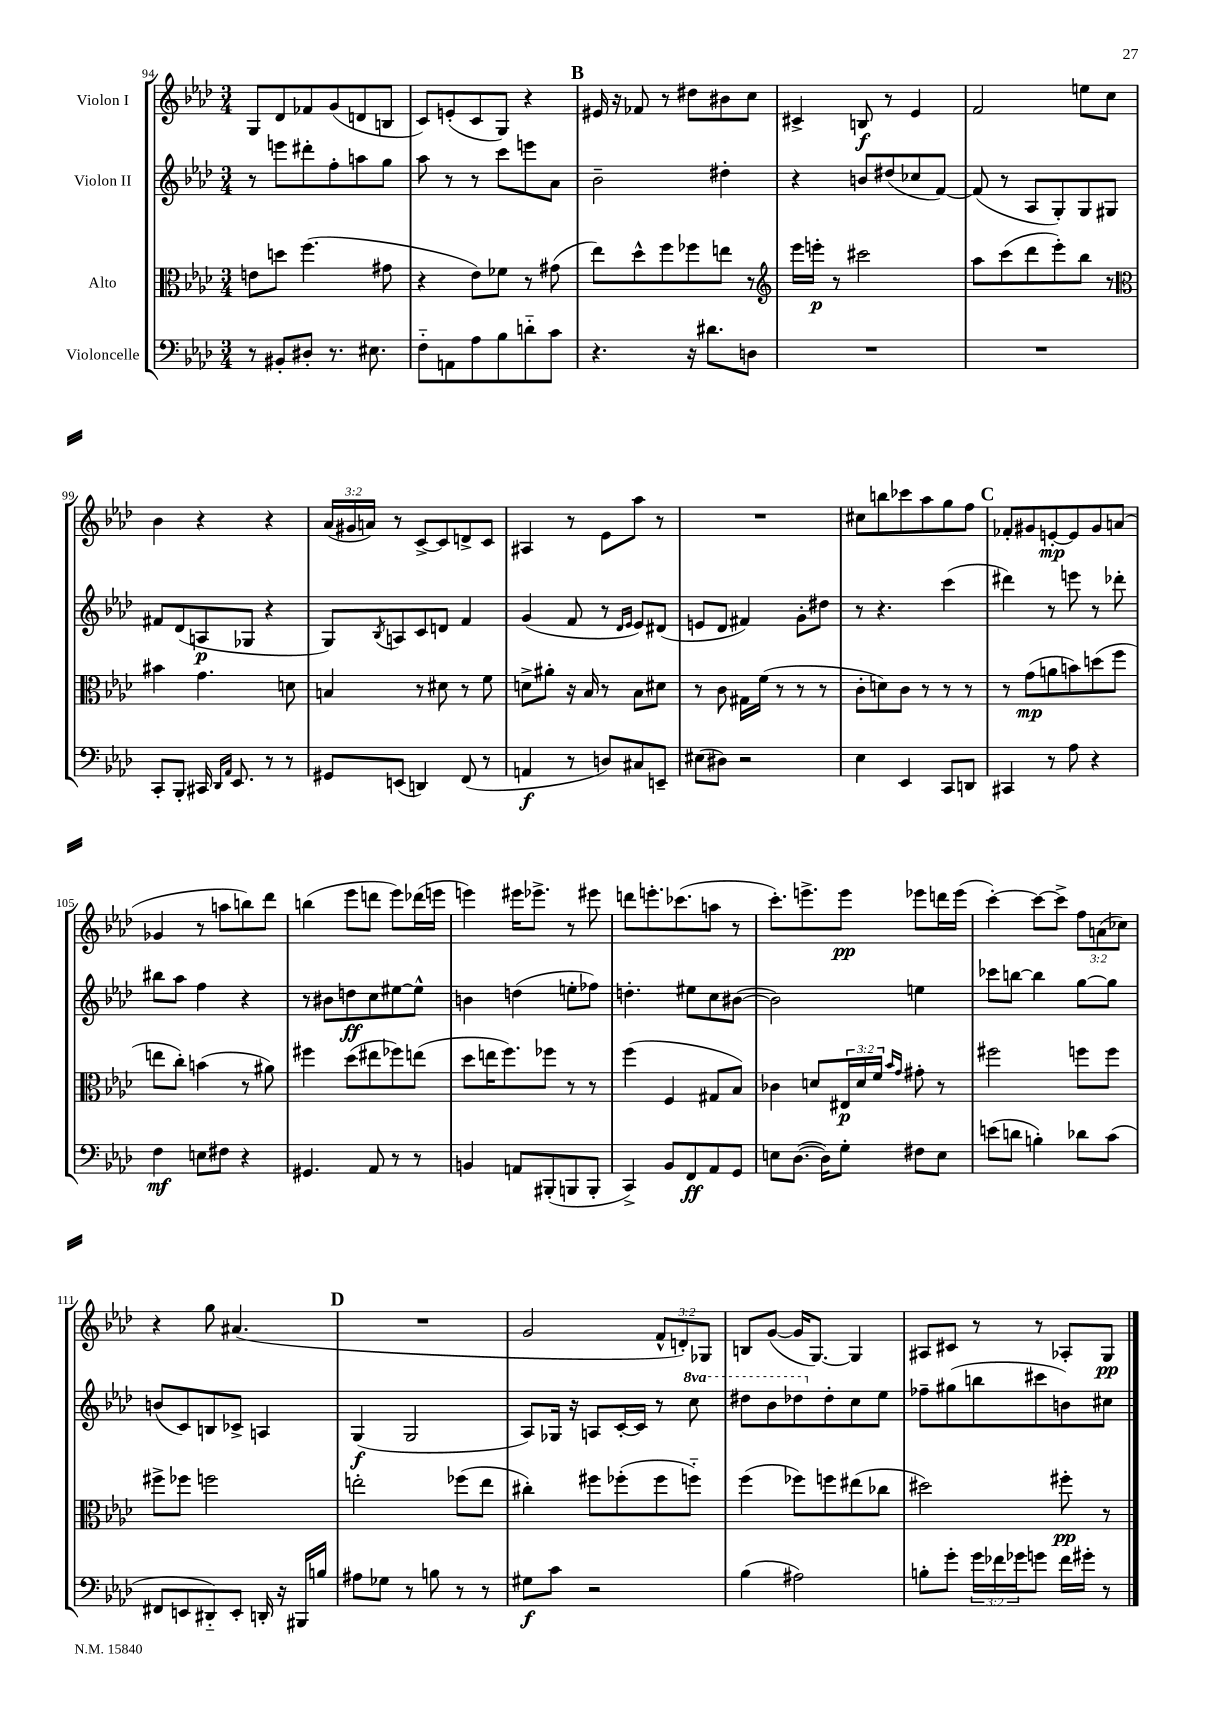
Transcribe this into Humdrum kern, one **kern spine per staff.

**kern	**dynam	**kern	**dynam	**kern	**dynam	**kern	**dynam
*part4	*part4	*part3	*part3	*part2	*part2	*part1	*part1
*staff4	*staff4	*staff3	*staff3	*staff2	*staff2	*staff1	*staff1
*I"Violoncelle	*	*I"Alto	*	*I"Violon II	*	*I"Violon I	*
*clefF4	*	*clefC3	*	*clefG2	*	*clefG2	*
*k[b-e-a-d-]	*	*k[b-e-a-d-]	*	*k[b-e-a-d-]	*	*k[b-e-a-d-]	*
*M3/4	*	*M3/4	*	*M3/4	*	*M3/4	*
=94	=94	=94	=94	=94	=94	=94	=94
8r	.	8en\L	.	8r	.	8G/L	.
8BB#X'/L	.	8ddn\J	.	8eeen\L	.	8d-/	.
8D#X'/J	.	(4.ff\	.	8ddd#X'\	.	8f-X/	.
8.r	.	.	.	8ff'\	.	(8g/	.
.	.	.	.	8aan\	.	8dn/	.
8.E#X\	.	.	.	.	.	.	.
.	.	8g#X\	.	8gg\J	.	8Bn/J	.
=95	=95	=95	=95	=95	=95	=95	=95
8F\L	.	4r	.	8aa-\	.	8c/L)	.
8AAn\	.	.	.	8r	.	(8en'/	.
8A-\	.	8e-\L)	.	8r	.	8c/	.
8B-\	.	8f-X\J	.	8ccc\L	.	8G/J)	.
8dn\	.	8r	.	8eeen\	.	4r	.
8c\J	.	(8g#X\	.	8a-\J	.	.	.
!!LO:REH:place=s1:t=B
=96	=96	=96	=96	=96	=96	=96	=96
4.r	.	8ee-\L)	.	2b-~\	.	16e#X/	.
.	.	.	.	.	.	16r	.
.	.	8dd-^^\	.	.	.	8f-X/	.
.	.	8ff\	.	.	.	8r	.
16r	.	8ff-X\	.	.	.	8dd#X\L	.
8.d#X\L	.	.	.	.	.	.	.
.	.	8een\J	.	4dd#X'\	.	8b#X\	.
8Dn\J	.	8r	.	.	.	8cc\J	.
=97	=97	=97	=97	=97	=97	=97	=97
*	*	*clefG2	*	*	*	*	*
2.r	.	16eee-\LL	.	4r	.	4c#X^/	.
.	.	16eeen'\JJ	p	.	.	.	.
.	.	8r	.	.	.	.	.
.	.	2ccc#X\	.	8bn/L	.	8Bn/	f
.	.	.	.	(8dd#X/	.	8r	.
.	.	.	.	8cc-X/	.	4e-/	.
.	.	.	.	[8f/J)	.	.	.
=98	=98	=98	=98	=98	=98	=98	=98
2.r	.	8aa-\L	.	(8f/]	.	2f/	.
.	.	(8ccc\	.	8r	.	.	.
.	.	8ddd-\	.	8A-/L	.	.	.
.	.	8eee-'\)	.	8G'/)	.	.	.
.	.	8bb-\J	.	8G/	.	8een\L	.
.	.	8r	.	8G#X/J	.	8cc\J	.
!!LO:LB:g=z
=99	=99	=99	=99	=99	=99	=99	=99
*	*	*clefC3	*	*	*	*	*
8CC'/L	.	4b#X\	.	8f#X/L	.	4b-\	.
8BBB-'/J	.	.	.	(8d-/	.	.	.
16CC#X/	.	4.g\	.	8An/	p	4r	.
16qqDD-/LL	.	.	.	.	.	.	.
16qqAA-/JJ	.	.	.	.	.	.	.
8.EE-/	.	.	.	.	.	.	.
.	.	.	.	8G-X/J	.	.	.
8r	.	.	.	4r	.	4r	.
8r	.	8dn\	.	.	.	.	.
=100	=100	=100	=100	=100	=100	=100	=100
8GG#X/L	.	4Bn/	.	8G/L)	.	(24a-/LL	.
.	.	.	.	.	.	24g#X/	.
.	.	.	.	.	.	24an/JJ)	.
.	.	.	.	8qB-/	.	.	.
(8EEn/J	.	.	.	8An/	.	8r	.
4DDn/)	.	8r	.	8c/	.	[8c^/L	.
.	.	8d#X\	.	8dn/J	.	8c/]	.
(8FF/	.	8r	.	4f/	.	8dn^/	.
8r	.	8f\	.	.	.	8c/J	.
=101	=101	=101	=101	=101	=101	=101	=101
4AAn/	f	8dn^\L	.	(4g/	.	4A#X/	.
.	.	8a#X'\J	.	.	.	.	.
8r	.	16r	.	8f/	.	8r	.
.	.	16B-/	.	.	.	.	.
8Dn/L)	.	8r	.	8r	.	8e-\L	.
.	.	.	.	16qqd-/LL	.	.	.
.	.	.	.	16qqe-/JJ	.	.	.
8C#X/	.	8B-\L	.	8e-/L)	.	8aa-\J	.
8EEn~/J	.	8d#X\J	.	(8d#X/J	.	8r	.
=102	=102	=102	=102	=102	=102	=102	=102
(8E#X\L	.	8r	.	8en/L	.	2.r	.
8D#X\J)	.	8c\	.	8d-/J	.	.	.
2r	.	16G#X\LL	.	4f#X/)	.	.	.
.	.	(16f\JJ	.	.	.	.	.
.	.	8r	.	.	.	.	.
.	.	8r	.	8g'\L	.	.	.
.	.	8r	.	8dd#X\J	.	.	.
=103	=103	=103	=103	=103	=103	=103	=103
4E-\	.	8c'\L	.	8r	.	8cc#X\L	.
.	.	8dn\)	.	4.r	.	8bbn\	.
4EE-/	.	8c\J	.	.	.	8ccc-X\	.
.	.	8r	.	.	.	8aa-\	.
8CC/L	.	8r	.	(4ccc\	.	8gg\	.
8DDn/J	.	8r	.	.	.	8ff\J	.
!!LO:REH:place=s1:t=C
=104	=104	=104	=104	=104	=104	=104	=104
4CC#X/	.	8r	.	4ddd#X\)	.	8f-X'/L	.
.	.	(8g\L	mp	.	.	8g#X/	.
8r	.	8an\	.	8r	.	[8en'/	mp
8A-\	.	8bn\)	.	8eeen\	.	8e/]	.
4r	.	(8ddn\	.	8r	.	8g#/	.
.	.	8ff\J	.	8ddd-X'\	.	(8an/J	.
!!LO:LB:g=z
=105	=105	=105	=105	=105	=105	=105	=105
4F\	mf	8een\L	.	8bb#X\L	.	4g-X/	.
.	.	8cc'\J)	.	8aa-\J	.	.	.
8En\L	.	(4bn\	.	4ff\	.	8r	.
8F#X\J	.	.	.	.	.	8aan\L	.
4r	.	8r	.	4r	.	8bbn\)	.
.	.	8a#X\)	.	.	.	8ddd-\J	.
=106	=106	=106	=106	=106	=106	=106	=106
4.GG#X/	.	4ff#X\	.	8r	.	(4bbn\	.
.	.	.	.	8b#X\L	.	.	.
.	.	(8dd-\L	.	8ddn\	ff	8eee-\L	.
8AA-/	.	8ee#X\	.	8cc\	.	8dddn\J	.
8r	.	8ff-X\)	.	[8ee#X\	.	8eee-\L)	.
8r	.	(8een\J	.	8ee#^^\J]	.	(16ddd-X\L	.
.	.	.	.	.	.	16eeen\JJ	.
=107	=107	=107	=107	=107	=107	=107	=107
4BBn/	.	8dd-\L	.	4bn\	.	4eeen\)	.
.	.	16een\K	.	.	.	.	.
.	.	8.ff\)	.	.	.	.	.
8AAn/L	.	.	.	(4ddn\	.	16eee#X\KL	.
.	.	.	.	.	.	8.eee-X^\J	.
(8BBB#X'/	.	8ff-X\J	.	.	.	.	.
8BBBn/	.	8r	.	8een'\L	.	8r	.
8BBB'/J	.	8r	.	8ff-X\J)	.	8eee#X\	.
=108	=108	=108	=108	=108	=108	=108	=108
4CC^/)	.	(4ff\	.	4.ddn'\	.	8dddn\L	.
.	.	.	.	.	.	8.eeen'\	.
8BB-/L	.	4F/	.	.	.	.	.
.	.	.	.	.	.	(8.ccc-X\	.
8FF/	ff	.	.	8ee#X\L	.	.	.
8AA-/	.	8G#X/L	.	8cc\	.	8aan\J	.
8GG/J	.	8B-/J)	.	([8b#X\J	.	8r	.
=109	=109	=109	=109	=109	=109	=109	=109
8En\L	.	4c-X\	.	2b#\])	.	8.ccc'\L)	.
([8.D-\J	.	.	.	.	.	.	.
.	.	.	.	.	.	8.eeen^\	.
.	.	8dn/L	.	.	.	.	.
16D-\KL])	.	.	.	.	.	.	.
8G'\J	.	24E#X/L	p	.	.	8eee\J	pp
.	.	24d/	.	.	.	.	.
.	.	24f/JJ	.	.	.	.	.
.	.	16qqb-/LL	.	.	.	.	.
.	.	16qqg/JJ	.	.	.	.	.
8F#X\L	.	8g#X'\	.	4een\	.	8eee-X\L	.
8E\J	.	8r	.	.	.	16dddn\L	.
.	.	.	.	.	.	(16eee-\JJ	.
=110	=110	=110	=110	=110	=110	=110	=110
(8en\L	.	2ff#X\	.	8ccc-X\L	.	[4ccc'\)	.
8dn\J	.	.	.	[8bbn\J	.	.	.
4Bn'\)	.	.	.	4bb\]	.	8ccc\L_	.
.	.	.	.	.	.	8ccc^\J]	.
8d-X\L	.	8ffn\L	.	[8gg\L	.	12ff\L	.
.	.	.	.	.	.	(12an\	.
(8c\J	.	8ff\J	.	8gg\J]	.	.	.
.	.	.	.	.	.	12cc-X\J)	.
!!LO:LB:g=z
=111	=111	=111	=111	=111	=111	=111	=111
8FF#X/L	.	8ff#X^\L	.	(8bn/L	.	4r	.
8EEn/	.	8ff-X\J	.	8c/)	.	.	.
8DD#X/)	.	2ffn\	.	8Bn/	.	8gg\	.
8EE'/J	.	.	.	8c-X^/J	.	(4.a#X/	.
16DDn'/	.	.	.	4An/	.	.	.
16r	.	.	.	.	.	.	.
16BBB#X/LL	.	.	.	.	.	.	.
16Bn/JJ	.	.	.	.	.	.	.
!!LO:REH:place=s1:t=D
=112	=112	=112	=112	=112	=112	=112	=112
8A#X\L	.	2een'\	.	(4G/	f	2.r	.
8G-X\J	.	.	.	.	.	.	.
8r	.	.	.	2G/	.	.	.
8Bn\	.	.	.	.	.	.	.
8r	.	(8ff-X\L	.	.	.	.	.
8r	.	8ee\J	.	.	.	.	.
=113	=113	=113	=113	=113	=113	=113	=113
8G#X\L	f	4cc#X'\)	.	8A-/L)	.	2g/	.
8c\J	.	.	.	16G-X/Jk	.	.	.
.	.	.	.	16r	.	.	.
2r	.	8ff#X\L	.	8An/L	.	.	.
.	.	(8ff-X'\	.	[16c'/L	.	.	.
.	.	.	.	16c/JJ]	.	.	.
.	.	8ff-\	.	8r	.	12f^^/L	.
.	.	.	.	.	.	12dn'/)	.
*	*	*	*	*8va	*	*	*
.	.	8ffn\J)	.	8ccc\	.	.	.
.	.	.	.	.	.	12G-X/J	.
=114	=114	=114	=114	=114	=114	=114	=114
(4B-\	.	(4ff\	.	8ddd#X\L	.	8Bn/L	.
.	.	.	.	8bb-\	.	([8g/J	.
2A#X\)	.	8ff-X\L)	.	8ddd-X\	.	16g/KL]	.
.	.	.	.	.	.	[8.G/J)	.
*	*	*	*	*X8va	*	*	*
.	.	8ffn\	.	8dd-'\	.	.	.
.	.	(8ee#X\	.	8cc\	.	4G/]	.
.	.	8cc-X\J	.	8ee-\J	.	.	.
=115	=115	=115	=115	=115	=115	=115	=115
8Bn'\L	.	2dd#X\)	.	8ff-X~\L	.	8A#X/L	.
8g'\J	.	.	.	(8gg#X\	.	8c#X/J	.
24g\LL	.	.	.	8bbn\	.	8r	.
24f-X\	.	.	.	.	.	.	.
24g-X\J	.	.	.	.	.	.	.
8gn\J	.	.	.	8ccc#X\	.	8r	.
16f-\LL	.	8ff#X'\	pp	8bn\)	.	8A-X'/L	.
16g#X'\JJ	.	.	.	.	.	.	.
8r	.	8r	.	8cc#X\J	.	8G/J	pp
==	==	==	==	==	==	==	==
*-	*-	*-	*-	*-	*-	*-	*-
